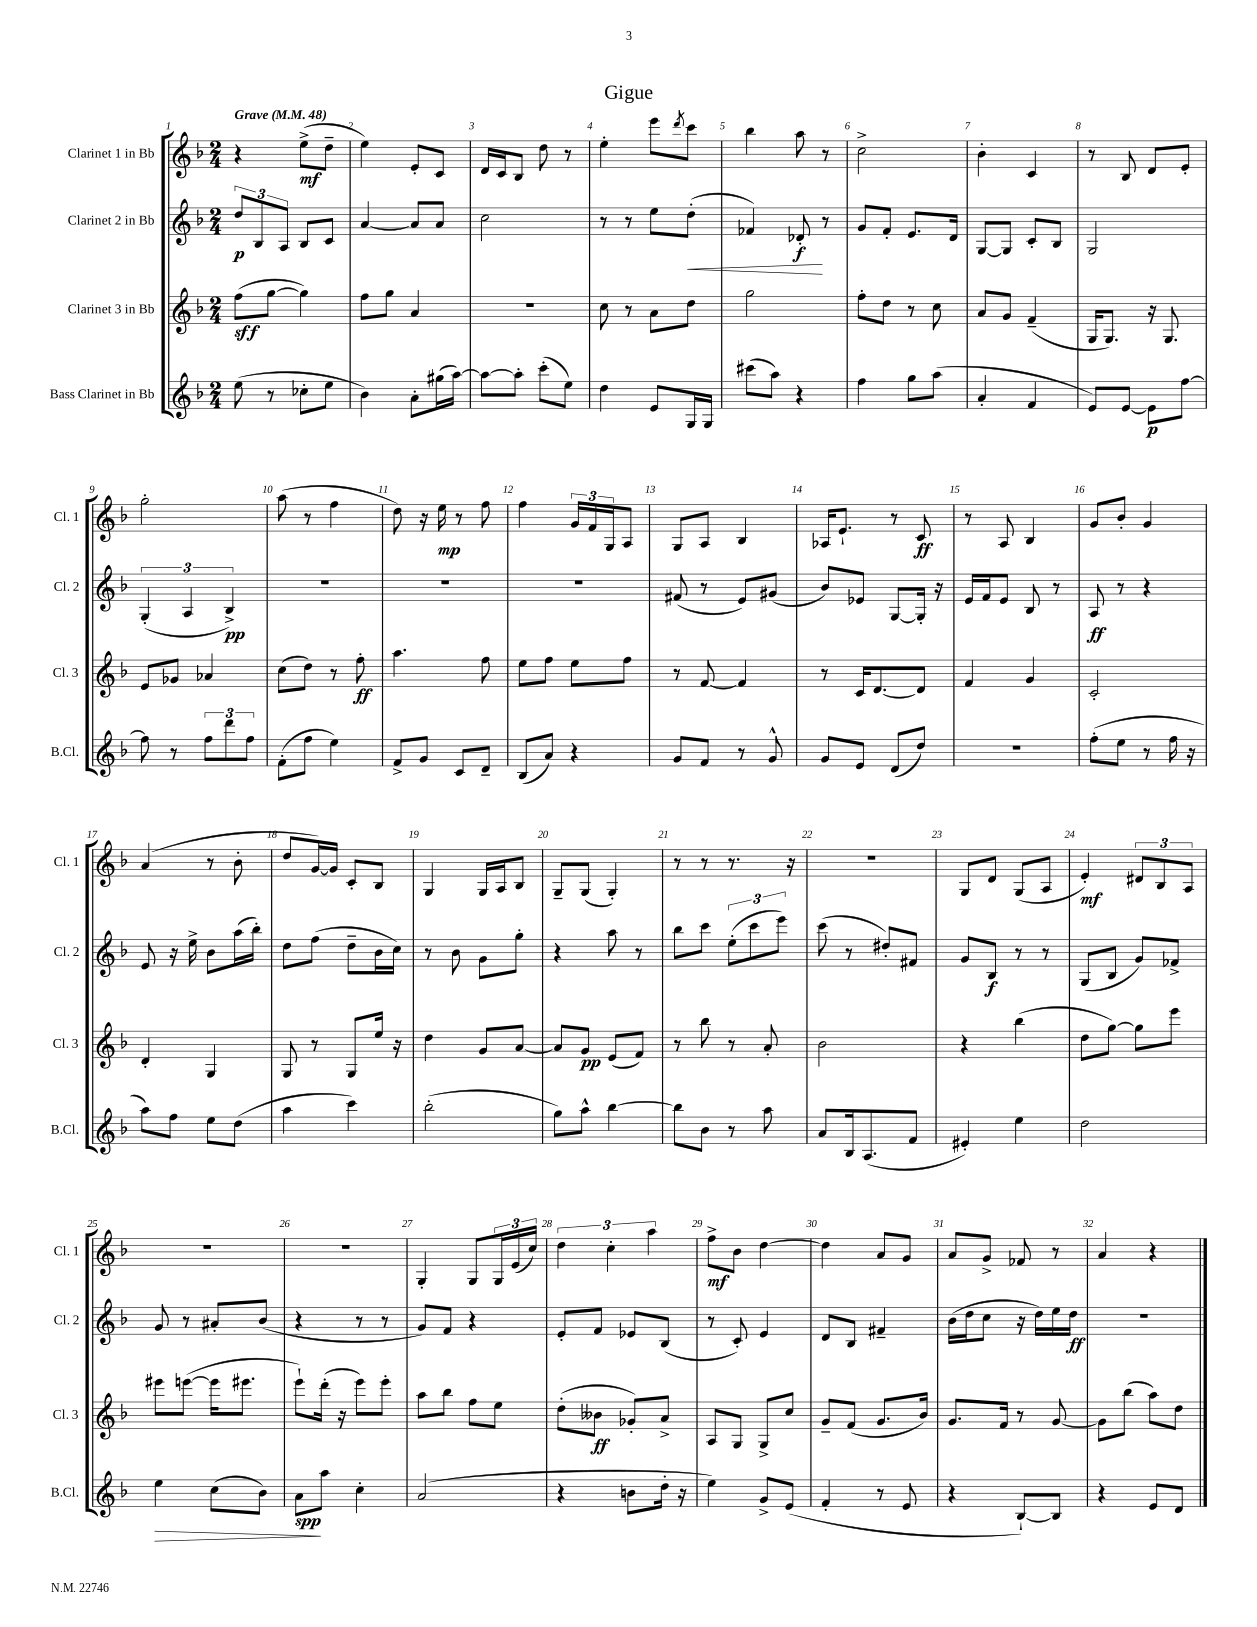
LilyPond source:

\header { title = "Gigue" }
<<
\new StaffGroup <<
\new Staff = "s0" \with { instrumentName = "Clarinet 1 in Bb" shortInstrumentName = "Cl. 1" } {
    \clef treble \key f \major \numericTimeSignature \time 2/4 \tempo "Grave" 4 = 48
    r4 e''8->\mf( d''8-- |
    e''4) e'8-. c'8 |
    d'16 c'16 bes8 d''8 r8 |
    e''4-. e'''8 \acciaccatura { d'''8 } c'''8 |
    bes''4 a''8 r8 |
    c''2-> |
    bes'4-. c'4 |
    r8 bes8 d'8 e'8-. |
    g''2-. |
    a''8( r8 f''4 |
    d''8) r16 e''16\mp r8 f''8 |
    f''4 \tuplet 3/2 { g'16 f'16 g16 } a8 |
    g8 a8 bes4 |
    aes16 e'8.-! r8 c'8\ff |
    r8 a8 bes4 |
    g'8 bes'8-. g'4 |
    a'4( r8 bes'8-. |
    d''8 g'16~) g'16 c'8-. bes8 |
    g4 g16 a16 bes8 |
    g8-- g8( g4-.) |
    r8 r8 r8. r16 |
    R2 |
    g8 d'8 g8( a8 |
    e'4-.\mf) \tuplet 3/2 { dis'8 bes8 a8 } |
    r2 |
    R2 |
    g4-. g8 \tuplet 3/2 { g16 e'16( c''16) } |
    \tuplet 3/2 { d''4 c''4-. a''4 } |
    f''8->\mf bes'8 d''4~ |
    d''4 a'8 g'8 |
    a'8 g'8-> fes'8 r8 |
    a'4 r4 \bar "|." |
}
\new Staff = "s1" \with { instrumentName = "Clarinet 2 in Bb" shortInstrumentName = "Cl. 2" } {
    \clef treble \key f \major \numericTimeSignature \time 2/4
    \tuplet 3/2 { d''8\p bes8 a8 } bes8 c'8 |
    a'4~ a'8 a'8 |
    c''2 |
    r8 r8 e''8 d''8-.\<( |
    fes'4) des'8-.\f\! r8 |
    g'8 f'8-. e'8. d'16 |
    g8~ g8 c'8-. bes8 |
    g2 |
    \tuplet 3/2 { g4-.( a4 bes4->\pp) } |
    R2 |
    R2 |
    R2 |
    fis'8( r8 e'8) gis'8( |
    bes'8) ees'8 g8~ g16-. r16 |
    e'16 f'16 e'8 bes8 r8 |
    a8\ff r8 r4 |
    e'8 r16 e''16-> bes'8 a''16( bes''16-.) |
    d''8 f''8( d''8-- bes'16 c''16) |
    r8 bes'8 g'8 g''8-. |
    r4 a''8 r8 |
    bes''8 c'''8 \tuplet 3/2 { e''8-.( c'''8 e'''8) } |
    c'''8( r8 dis''8-.) fis'8 |
    g'8 bes8\f r8 r8 |
    g8( bes8 g'8) fes'8-> |
    g'8 r8 ais'8-. bes'8( |
    r4 r8 r8 |
    g'8) f'8 r4 |
    e'8-. f'8 ees'8 bes8( |
    r8 c'8-.) e'4 |
    d'8 bes8 fis'4-- |
    bes'16( d''16 c''8 r16 d''16) e''16 d''16\ff |
    R2 \bar "|." |
}
\new Staff = "s2" \with { instrumentName = "Clarinet 3 in Bb" shortInstrumentName = "Cl. 3" } {
    \clef treble \key f \major \numericTimeSignature \time 2/4
    f''8\sff( g''8~ g''4) |
    f''8 g''8 a'4 |
    R2 |
    c''8 r8 a'8 d''8 |
    g''2 |
    f''8-. d''8 r8 c''8 |
    a'8 g'8 f'4--( |
    g16 g8.) r16 g8. |
    e'8 ges'8 aes'4 |
    c''8( d''8) r8 f''8-.\ff |
    a''4. f''8 |
    e''8 f''8 e''8 f''8 |
    r8 f'8~ f'4 |
    r8 c'16 d'8.~ d'8 |
    f'4 g'4 |
    c'2-. |
    d'4-. g4 |
    g8 r8 g8 e''16 r16 |
    d''4 g'8 a'8~ |
    a'8 g'8\pp e'8( f'8) |
    r8 bes''8 r8 a'8-. |
    bes'2 |
    r4 bes''4( |
    d''8 g''8~) g''8 e'''8 |
    eis'''8 e'''8~( e'''16 eis'''8. |
    e'''8-!) d'''16-.( r16 e'''8) e'''8-. |
    a''8 bes''8 f''8 e''8 |
    d''8-.( beses'8\ff ges'8-.) a'8-> |
    a8 g8 g8-> c''8 |
    g'8-- f'8( g'8. bes'16) |
    g'8. f'16 r8 g'8~ |
    g'8 bes''8( a''8) d''8 \bar "|." |
}
\new Staff = "s3" \with { instrumentName = "Bass Clarinet in Bb" shortInstrumentName = "B.Cl." } {
    \clef treble \key f \major \numericTimeSignature \time 2/4
    e''8( r8 ces''8-. e''8 |
    bes'4) a'8-. gis''16( a''16~) |
    a''8~ a''8-. c'''8-.( e''8) |
    d''4 e'8 g16 g16 |
    cis'''8( a''8) r4 |
    f''4 g''8 a''8( |
    a'4-. f'4 |
    e'8) e'8~ e'8\p f''8~ |
    f''8 r8 \tuplet 3/2 { f''8 d'''8 f''8 } |
    f'8-.( f''8 e''4) |
    f'8-> g'8 c'8 d'8-- |
    bes8( a'8) r4 |
    g'8 f'8 r8 g'8-^ |
    g'8 e'8 d'8( d''8) |
    R2 |
    f''8-.( e''8 r8 f''16 r16 |
    a''8) f''8 e''8 d''8( |
    a''4 c'''4) |
    bes''2-.( |
    g''8) a''8-^ bes''4~ |
    bes''8 bes'8 r8 a''8 |
    a'8 bes16 a8.( f'8 |
    eis'4-.) e''4 |
    d''2 |
    e''4\> c''8( bes'8) |
    a'8\spp\! a''8 c''4-. |
    a'2( |
    r4 b'8 d''16-. r16 |
    e''4) g'8-> e'8( |
    f'4-. r8 e'8 |
    r4 bes8~-!) bes8 |
    r4 e'8 d'8 \bar "|." |
}
>>
>>
\layout { \context { \Score \override BarNumber.break-visibility = ##(#f #t #t) barNumberVisibility = #all-bar-numbers-visible } }
